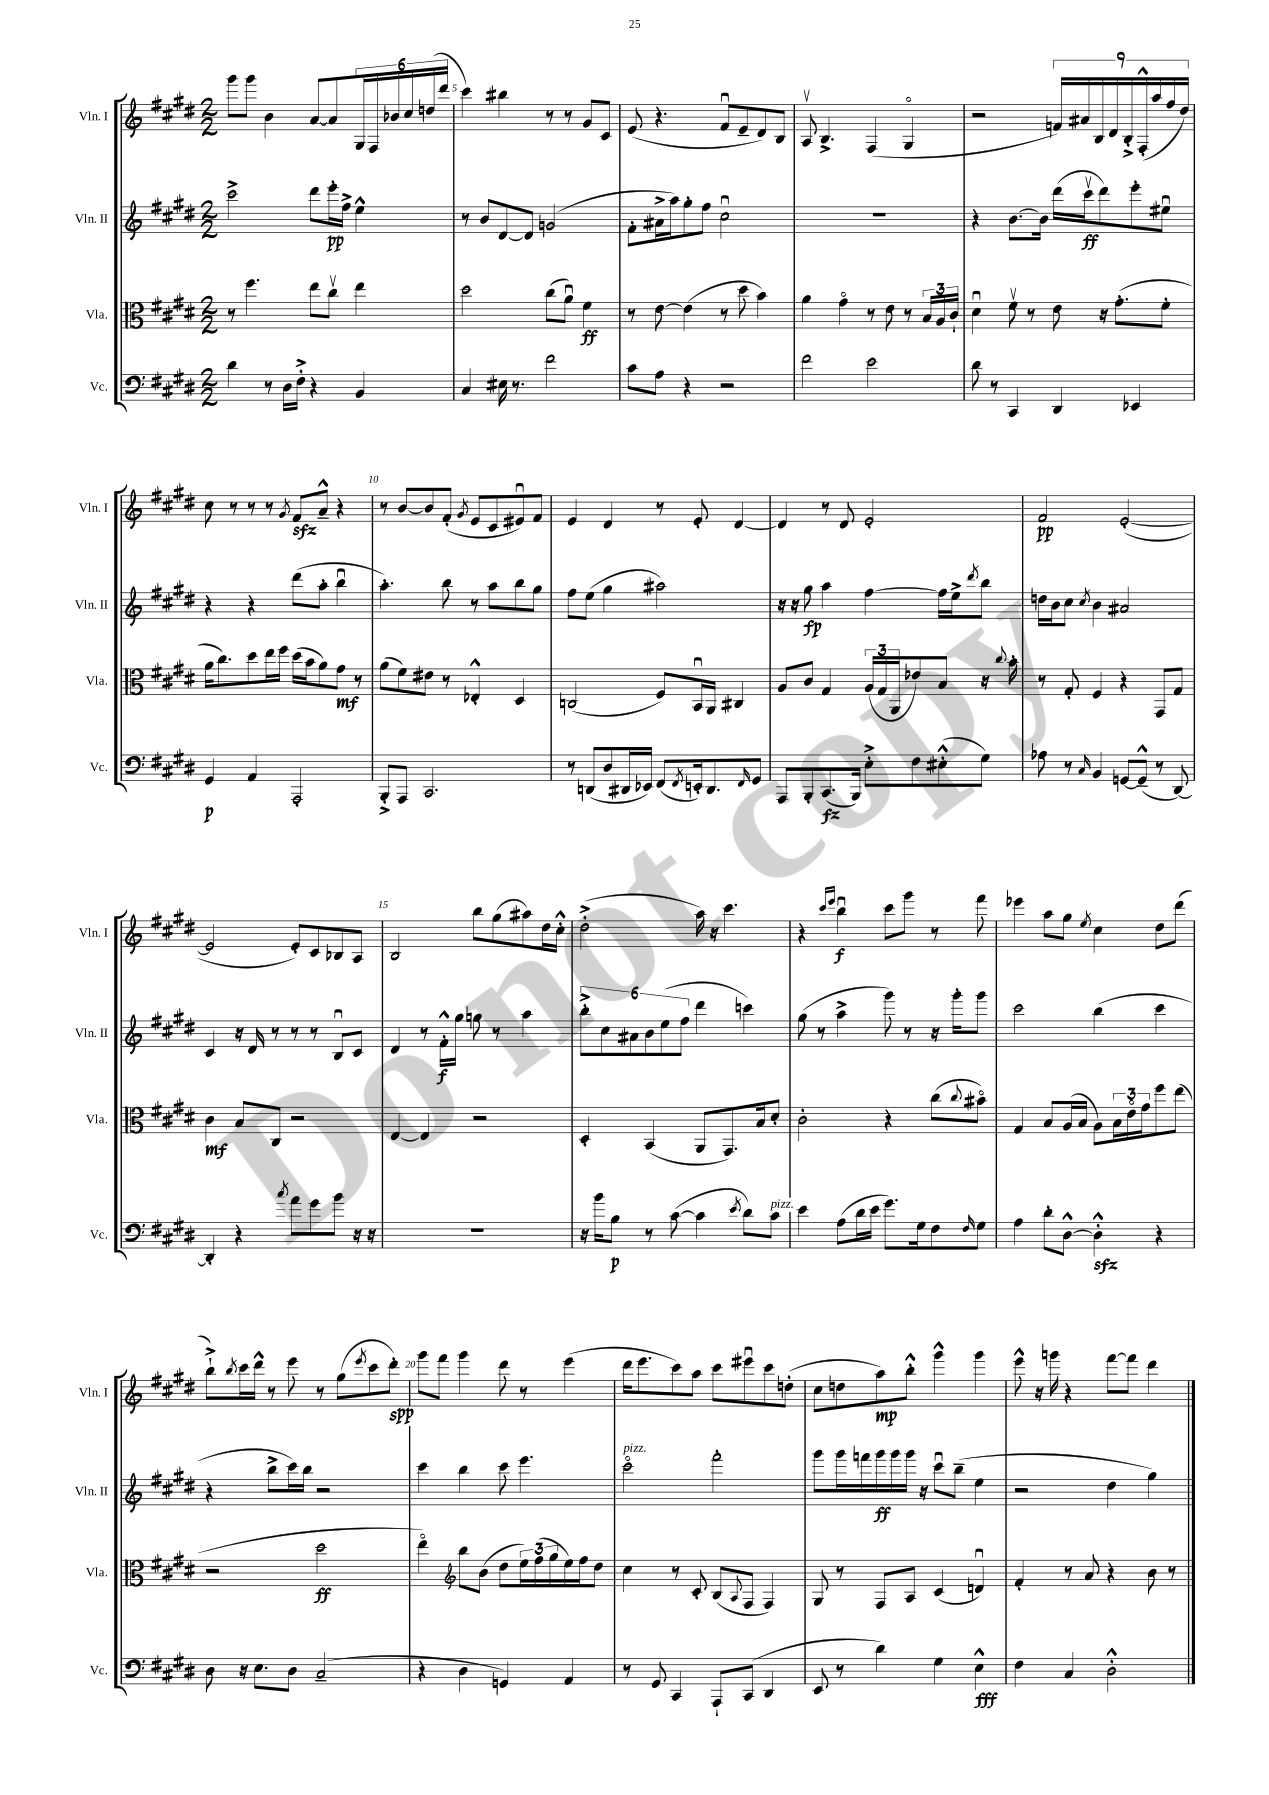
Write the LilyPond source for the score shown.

<<
\new StaffGroup <<
\new Staff = "s0" \with { instrumentName = "Vln. I" shortInstrumentName = "Vln. I" } {
    \clef treble \key e \major \numericTimeSignature \time 2/2
    gis'''8 gis'''8 b'4 a'8~ a'8 \tuplet 6/4 { gis16 fis16 bes'16 cis''16 d''16( dis'''16 } |
    cis'''4) bis''4 r8 r8 gis'8 cis'8 |
    e'8( r4. fis'8\downbow e'8-- dis'8) b8 |
    a8\upbow b4.-> fis4( gis4\flageolet |
    r2 \tuplet 9/8 { f'16) ais'16 b16 dis'16 b16-.-> fis16-.-^( a''16 fis''16 dis''16) } |
    cis''8 r8 r8 r8 \acciaccatura { gis'8 } fis'8\sfz a'8---^ r4 |
    r8 b'8~ b'8 fis'8-.( \acciaccatura { gis'8 } e'8 cis'8 eis'8\downbow) fis'8 |
    e'4 dis'4 r8 e'8-. dis'4~ |
    dis'4 r8 dis'8 e'2-. |
    fis'2\pp e'2~-.( |
    e'2 e'8-.) cis'8 bes8 a8 |
    b2 b''8 gis''8( ais''8) dis''16 cis''16-.-^ |
    dis''2-.->( a''16) r16 cis'''4. |
    r4 \grace { cis'''16 e'''16 } b''4\downbow\f cis'''8 gis'''8 r8 fis'''8 |
    ees'''4 a''8 gis''8 \acciaccatura { e''8 } cis''4 dis''8 dis'''8( |
    b''8-!->) \acciaccatura { b''8 } cis'''16 dis'''16-^ r8 e'''8 r8 gis''8( \acciaccatura { e'''8 } cis'''8 dis'''8-.\spp) |
    gis'''8 fis'''8 gis'''4 dis'''8 r8 e'''4( |
    dis'''16 e'''8. cis'''8) a''8 cis'''8 eis'''8\downbow cis'''8 d''8-.( |
    cis''8 d''8 a''8\mp) b''8-.-^ gis'''4-^ gis'''4 |
    e'''8-^ r16 g'''16 r4 fis'''8~ fis'''8 dis'''4 \bar "|." |
}
\new Staff = "s1" \with { instrumentName = "Vln. II" shortInstrumentName = "Vln. II" } {
    \clef treble \key e \major \numericTimeSignature \time 2/2
    cis'''2-> dis'''8 e'''16-.\pp fis''16-> e''4-^ |
    r8 b'8 dis'8~ dis'8 g'2( |
    fis'8-. ais'16-> a''16) gis''8-. fis''8 cis''2\downbow |
    R1 |
    r4 b'8.~ b'16 dis'''16( cis'''16\upbow\ff dis'''8) e'''8-. eis''8\downbow |
    r4 r4 dis'''8( a''8-. b''4\downbow |
    a''4.-.) b''8 r8 a''8 b''8 gis''8 |
    fis''8 e''8( gis''4 ais''2) |
    r16 r16 gis''8\fp a''4 fis''4~ fis''16 e''16-> \acciaccatura { dis'''8 } b''8 |
    d''16 b'16 cis''8 \acciaccatura { cis''8 } b'4 ais'2 |
    cis'4 r16 dis'16 r8 r8 r8 b8\downbow cis'8 |
    dis'4 r8 fis'16-.-^\f gis''16 g''8 r8 a''4 |
    \tuplet 6/4 { b''8-.-> cis''8 ais'8 b'8 e''8( fis''8 } dis'''4 c'''4) |
    gis''8( r8 a''4-> gis'''8) r8 r16 gis'''16-. gis'''8 |
    cis'''2 b''4( cis'''4 |
    r4 b''8-> cis'''16) b''16 r2 |
    cis'''4 b''4 cis'''8 e'''4. |
    cis'''2\flageolet^\markup { \italic "pizz." } fis'''2-. |
    gis'''8 gis'''16 f'''16 gis'''16\ff gis'''16 gis'''16 r16 cis'''8\downbow b''8--( e''4 |
    r2 dis''4 gis''4) \bar "|." |
}
\new Staff = "s2" \with { instrumentName = "Vla." shortInstrumentName = "Vla." } {
    \clef alto \key e \major \numericTimeSignature \time 2/2
    r8 fis''4. e''8 cis''8\upbow e''4 |
    dis''2 cis''8( a'8\downbow) fis'4\ff |
    r8 e'8~ e'4( r8 dis''8 b'4) |
    a'4 gis'4\flageolet r8 e'8 r8 \tuplet 3/2 { b16 a16 cis'16-! } |
    dis'4\downbow fis'8\upbow r8 e'8 r16 gis'8.-.( fis'8-. |
    a'16 cis''8.) dis''8 e''16 fis''16 dis''16( b'16 a'8) gis'8\mf r8 |
    a'8( fis'8) eis'8 r8 ees4-.-^ dis4 |
    c2( fis8) b,16\downbow a,16 cis4 |
    a8 cis'8 gis4 \tuplet 3/2 { a16( gis16 a,16 } ees'8) b8 r16 \appoggiatura { cis''8 } b'16-. |
    r8 gis8-. fis4 r4 gis,8 gis8 |
    cis'4\mf b8 cis8 r2 |
    e4~ e4 r2 |
    dis4-. b,4( a,8 gis,8.) b16 dis'8-. |
    cis'2-. r4 cis''8( \appoggiatura { cis''8 } bis'8\flageolet) |
    gis4 b8 a16( b16 a8) \tuplet 3/2 { b16 e'16\flageolet gis'16 } fis''8 e''8( |
    r2 dis''2\ff |
    e''4\flageolet) \clef treble b''8 b'8( dis''8 \tuplet 3/2 { e''16) fis''16( gis''16 } e''16) fis''16 dis''8 |
    cis''4 r8 cis'8-. b8( \appoggiatura { a8 } fis8 fis4) |
    gis8 r8 fis8 a8 cis'4( d'4\downbow) |
    fis'4-. r8 a'8 r4 b'8 r8 \bar "|." |
}
\new Staff = "s3" \with { instrumentName = "Vc." shortInstrumentName = "Vc." } {
    \clef bass \key e \major \numericTimeSignature \time 2/2
    dis'4 r8 dis16 fis16-.-> r4 b,4 |
    cis4 eis16 r8. fis'2 |
    cis'8 a8 r4 r2 |
    fis'2 e'2 |
    dis'8 r8 cis,4 dis,4 ees,4 |
    gis,4\p a,4 a,,2-. |
    b,,8-.-> a,,8 cis,2. |
    r8 d,8( dis8 dis,16 ees,16) fis,8( \acciaccatura { fis,8 } e,16-.) dis,8. \grace { fis,16 } gis,8 |
    a,,8 b,,8-. cis,8.\fz( b,,16) e8-.-> fis8 eis8-.-^( gis8) |
    aes8 r8 \grace { cis16 } b,4 g,8~ g,8---^( r8 dis,8~) |
    dis,4-. r4 \acciaccatura { cis''8 } a'8 gis'8 b'8 r16 r16 |
    R1 |
    r16 b'16 b8\p r8 cis'8~( cis'4 \acciaccatura { e'8 } dis'8) cis'8^\markup { \italic "pizz." } |
    e'4 a8( dis'16 e'16 gis'8.) gis16 fis8 \grace { fis16 } gis8 |
    a4 dis'8-. dis8~-^ dis4-.-^\sfz r4 |
    dis8 r16 e8. dis8 cis2--( |
    r4 dis4 g,4) a,4 |
    r8 gis,8 cis,4 a,,8-! cis,8( dis,4 |
    e,8 r8 dis'4) gis4 e4-^\fff |
    fis4 cis4 dis2-.-^ \bar "|." |
}
>>
>>
\layout { \context { \Score currentBarNumber = #4 \override BarNumber.break-visibility = ##(#f #t #t) barNumberVisibility = #(every-nth-bar-number-visible 5) } }
